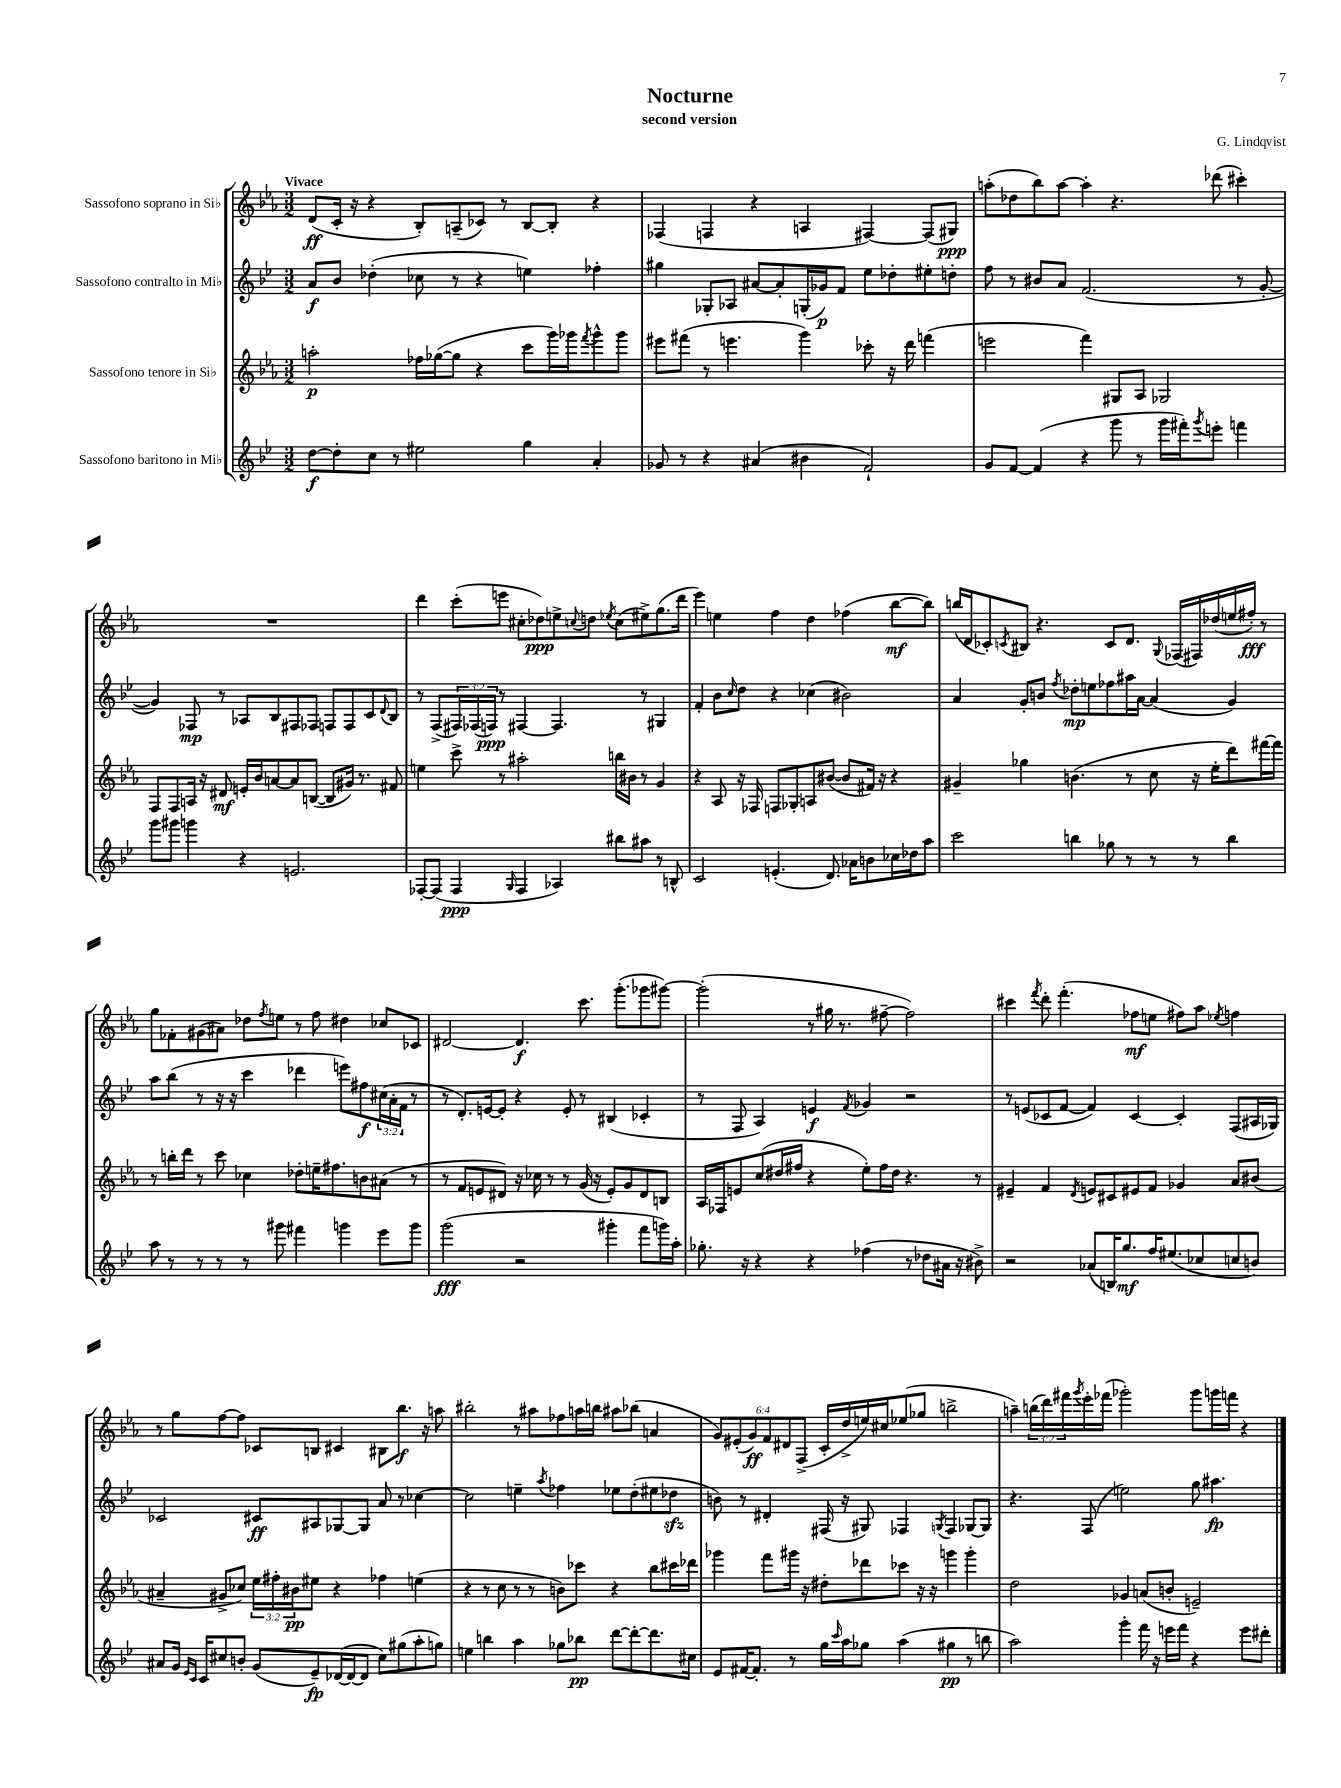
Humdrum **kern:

**kern	**kern	**kern	**kern
*staff4	*staff3	*staff2	*staff1
*clefG2	*clefG2	*clefG2	*clefG2
*k[b-e-]	*k[b-e-a-]	*k[b-e-]	*k[b-e-a-]
*M3/2	*M3/2	*M3/2	*M3/2
[8dd\L	2aa'\	8a/L	(8d/L
8dd'\]	.	8b-/J	16c'/Jk
.	.	.	16r
8cc\J	.	(4dd-'\	4r
8r	.	.	.
2ee#\	16ff-\LL	8cc-\	8B-'/L)
.	([16gg-\J	.	.
.	8gg-\]J	8r	(8A~/
.	4r	4r	8c-/J)
.	.	.	8r
4gg\	8ccc\L	4ee\)	[8B-/L
.	16ggg\L)	.	8B-'/]J
.	16ggg-\J	.	.
.	8qfff/	.	.
4a'/	8ggg-^^\	4ff-'\	4r
.	8ggg-\J	.	.
=	=	=	=
8g-/	8eee#\L	4gg#\	(4F-/
8r	(8fff#\J	.	.
4r	8r	8G-'/L	4F/
.	4.eee\	8A-/J	.
(4a#/	.	[8a#/L	4r
.	.	8a#'/]	.
4b#\	4ggg\)	(16G'/L	4A/
.	.	16g-/J)	.
.	.	8f/J	.
2f`/)	8ccc-'\	8ee-\L	[4F#/)
.	16r	8dd-'\	.
.	16ddd\	.	.
.	(4fff\	8ee#'\	(8F#/]L
.	.	8dd'\J	8G#/J)
=	=	=	=
8g/L	2eee\	8ff\	(8aa'\L
[8f/J	.	8r	8dd-\
(4f/]	.	8b#/L	8bb-\)
.	.	8a/J	[8aa\J
4r	4fff\)	(2.f/	4aa'\]
8ggg\	8G#/L	.	4.r
8r	8A-/J	.	.
16ggg\LL	2G-/	.	.
16fff#'\J)	.	.	.
8qggg/	.	.	.
8eee'\J	.	.	(8ddd-\
4fff\	.	8r	4ccc#'\)
.	.	[8g'/	.
=	=	=	=
8ggg\L	8F/L	4g/])	1.r
8ggg#\J	8F/	.	.
4ggg\	16A/Jk	8F-/	.
.	16r	.	.
.	8d#/	8r	.
4r	16e'/LL	8A-/L	.
.	16b-/J	.	.
.	[8a/	8B-/	.
2.e/	8a/]	8F#/	.
.	([8B/J	8F-/J	.
.	8B/]L	8F/L	.
.	16g#/Jk)	8F/	.
.	8.r	.	.
.	.	8c/	.
.	.	8qqd/	.
.	8f#/	8B-/J	.
=	=	=	=
[8F-'/L	4ee\	8r	4ddd\
(8F-/]J	.	(8F^/L	.
4F-/	8ccc^\	24F#/L)	(8ccc'\L
.	.	(24F-/	.
.	.	24F/JJ)	.
.	8r	8r	8eee\J
16qqG/	.	.	.
4F-/	2aa#'\	[4F#/	8cc#'\L
.	.	.	8dd-\)
4A-/)	.	4.F#/]	8ee^\
.	.	.	8qqcc/
.	.	.	8dd\J
.	.	.	8qee-/
8bb#\L	16bb\LL	.	(8cc\L
.	16b#\JJ	.	.
8aa#\J	8r	8r	8ee#^\)
8r	4g/	4G#/	(8.gg\
8B^^/	.	.	.
.	.	.	16ddd\Jk
=	=	=	=
2c/	4r	4f'/	4eee-\)
.	8A-/	8b-\L	4ee\
.	.	16qqcc/	.
.	16r	8dd\J	.
.	16F-/	.	.
(4.e'/	8F/L	4r	4ff\
.	8G-'/	.	.
.	8A/	(4cc-\	4dd\
8.d/)	([8b#/J	.	.
.	8b#/]L	2b#\)	(4ff-\
16a-\LK	.	.	.
8b\	16f#/Jk)	.	.
.	16r	.	.
16cc-\L	4r	.	[8bb-\L
16dd-\J	.	.	.
8aa\J	.	.	8bb-\]J)
=	=	=	=
2ccc\	4g#~/	4a/	(16bb/LL
.	.	.	16d/J
.	.	.	8c-'/)
.	.	.	8qc/
.	4gg-\	8g'/L	8B#/J
.	.	8b/J	4.r
.	.	8qff/	.
4bb\	(4.b\	8dd-'\L	.
.	.	8ee\	.
8gg-\	.	8ff-\	8c/L
8r	8r	16aa#\L	8.d/J
.	.	[16a\JJ	.
8r	8cc\	(4a/]	.
.	.	.	8qqG/
.	.	.	(16F-/LL
8r	16r	.	16F#/)
.	16ee-'\LK	.	(16dd-/
4bb\	8ddd\)	4g/)	16ee/
.	.	.	16ff#'/JJ)
.	[16fff#\L	.	8r
.	16fff#\]JJ	.	.
=	=	=	=
8aa\	8r	8aa\L	8gg\L
8r	16bb'\LL	(8bb-\J	8f-'\
.	16ddd\JJ	.	.
8r	8r	8r	(8g#\
8r	8ccc\	16r	8a#\J)
.	.	16r	.
8r	4cc-\	4ccc\	8dd-\L
.	.	.	8qff/
8ggg#\	.	.	8ee\J
4fff#\	8dd-'\L	4ddd-\	8r
.	16ee~\K	.	8ff\
.	8.ff#\	.	.
4ggg\	.	8eee\L)	4dd#\
.	8b\	8ff#\	.
8eee-\L	(8a#\J	(24cc#\L	8cc-/L
.	.	24a'\	.
.	.	24f\JJ	.
8ggg\J	8r	8r	8c-/J
=	=	=	=
(2ggg\	8r	8r	[2d#/
.	8f/L	8.d'/L)	.
.	8e/	.	.
.	.	[16e/k	.
.	8d#/J)	8e'/]J	.
2r	16r	4r	4.d#/]
.	16cc-\	.	.
.	8r	.	.
.	8r	8e'/	.
.	(16g/	8r	8.ccc\
.	16r	.	.
4ggg#'\	8e'/L)	(4B#/	.
.	.	.	(8.ggg'\L
.	8g/	.	.
8fff\L	8d#/	4c-'/	8ggg-\
16ggg\L)	8B/J	.	[8ggg#\J)
16aa'\JJ	.	.	.
=	=	=	=
8.gg-'\	16A-/LL	8r	(2ggg#'\]
.	16F-/J	.	.
.	8e/	8F/	.
16r	.	.	.
4r	(8cc/	4A/)	.
.	16dd#/L	.	.
.	16ff#/JJ	.	.
4r	4r	4e/	8r
.	.	.	16gg#\
.	.	.	8.r
.	.	8qf/	.
(4ff-\	8ee-'\L)	4g-/	.
.	16ff#\L	.	[8ff#~\
.	16dd#\JJ	.	.
8r	4.r	2r	2ff#\])
8dd-\L	.	.	.
16a#\Jk	.	.	.
16r	.	.	.
8b#^\)	8r	.	.
=	=	=	=
2r	4e#~/	8r	4ccc#\
.	.	(8e/L	.
.	.	.	8qfff/
.	4f/	8c-/	8ddd'\
.	.	[8f/J	(4.fff'\
.	8qd/	.	.
(8a-/L	8e/L	4f/])	.
16B/K)	8c#/	.	.
8.gg/	.	.	.
.	8e#/	[4c-/	8ff-\L
16ff/K	8f/J	.	8ee\J
(8.ee#/	.	.	.
.	4g-/	4c-'/]	8ff#\L)
8cc-/	.	.	8aa-\J
.	.	.	8qee-/
8cc/	8a-/L	(8F/L	4ff\
8b/J)	(8b#/J	16A#/L	.
.	.	16G-/JJ)	.
=	=	=	=
8a#/L	4a#~/	2c-/	8r
16g/Jk	.	.	8gg\L
16qqe-/LL	.	.	.
16qqc/JJ	.	.	.
16c/LK	.	.	.
8cc#/	8g#^/L	.	[8ff\
8b'/J	8cc-/J)	.	8ff\]J
(8g/L	24ee-\LL	8c#/L	8c-/L
.	24ff#'\	.	.
.	24b#\J	.	.
8e-~/)	8ee#\J	8A#/	8B/J
([16d-/L	4r	[8G-/	4c#/
16d-/_J	.	.	.
8d-/]J	.	8G-/]J	.
8cc#\L)	4ff-\	8a/	8B#\L
(8gg#\	.	8r	8.bb-\J
8aa'\	(4ee\	[4cc-\	.
.	.	.	16r
8gg\J)	.	.	8aa\
=	=	=	=
4ee\	4r	2cc-\]	2bb#'\
4bb\	8r	.	.
.	8cc\	.	.
4aa\	8r	4ee~\	8r
.	8r	.	8aa#\L
.	.	8qaa/	.
8gg-\L	8b\L)	4ff-\	8ff-\
8bb-\J	8ccc-\J	.	16aa\L
.	.	.	16bb\JJ
[8ddd\L	4r	8ee-\L	8aa#\L
8ddd'\_	.	(8dd'\	(8bb-\J
8.ddd\]	8bb-\L	8ee#\	4a/
.	16ccc#\L	8dd-\J	.
16cc#\Jk	16ddd-\JJ	.	.
=	=	=	=
8e-/L	4ggg-\	8b\)	12g/L)
.	.	.	(12e#'/
[16f#/K	.	8r	.
.	.	.	12g/)
8.f#'/]J	.	.	.
.	8fff\L	4d#'/	12f/
.	.	.	12d#/
8r	16ggg#\Jk	.	.
.	.	.	(12F^/J
.	16r	.	.
16gg\LL	8dd#'\L	(16F#/	16c'/LL
16qqccc/	.	.	.
16aa\J	.	16r	16dd^/
8gg-\J	8ddd-\	8G#/)	16ee/)
.	.	.	16cc#/J
(4aa\	8ccc-\J	4F-/	(8ee-/
.	16r	.	8gg-/J
.	16r	.	.
.	.	8qG/	.
4gg#\	4ggg\	4F-/	2bb^\
8r	4ggg'\	[8G-/L	.
8bb\	.	8G-/]J	.
=	=	=	=
2aa\)	2dd\	4.r	4aa~\)
.	.	.	(24bb\LL
.	.	.	24ddd\)
.	.	.	24fff#\
.	.	.	8qggg/
.	.	(8F/	16eee-'\
.	.	.	(16fff-\JJ
4ggg'\	4g-/	2ee\)	2ggg-'\)
16fff\	(8a/L	.	.
16r	.	.	.
16eee\LL	8b'/J	.	.
16fff\JJ	.	.	.
4r	2e~/)	8gg\	8ggg-\L
.	.	4.aa#\	16ggg\L
.	.	.	16fff\JJ
8eee\L	.	.	4r
8ddd#'\J	.	.	.
==	==	==	==
*-	*-	*-	*-
